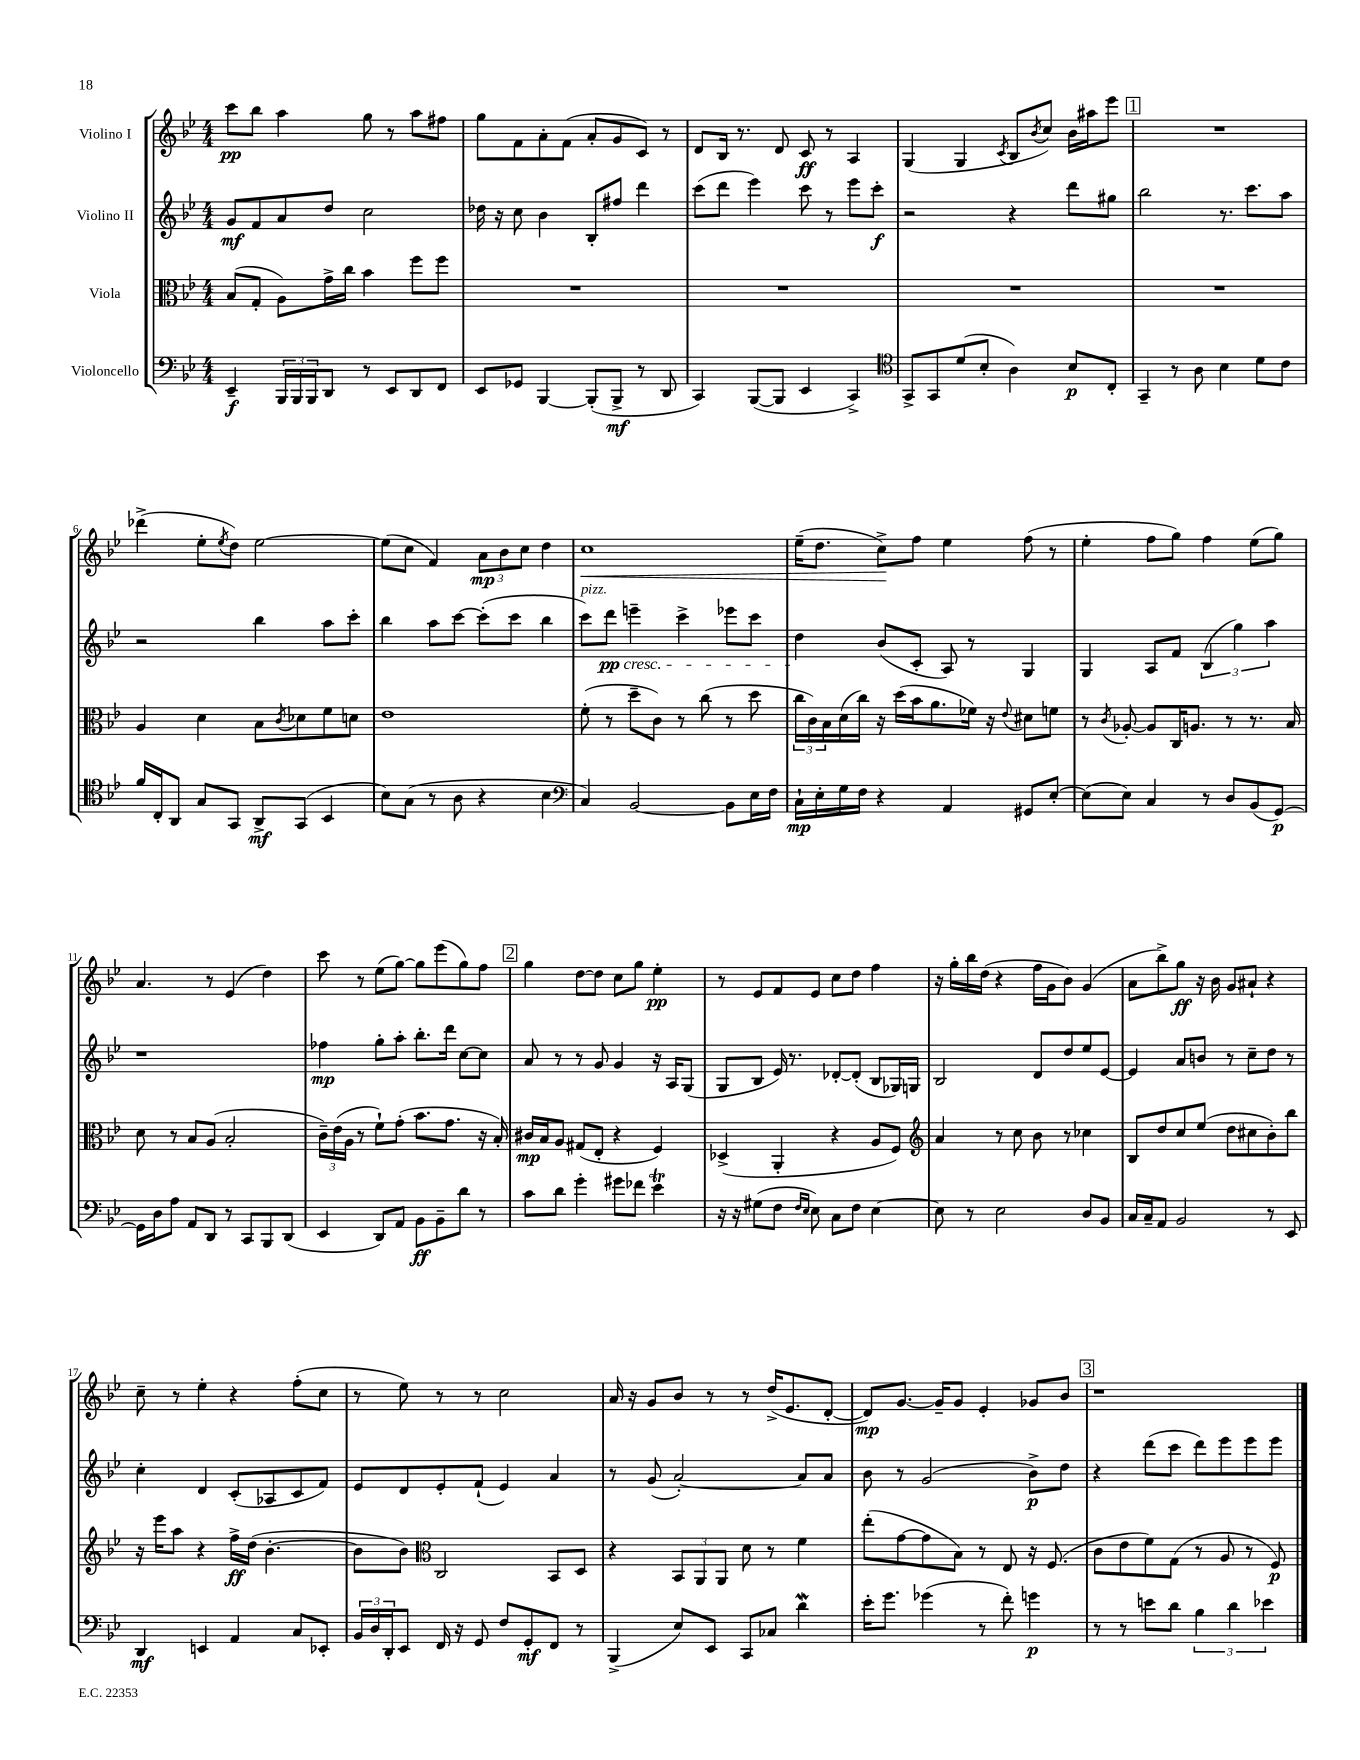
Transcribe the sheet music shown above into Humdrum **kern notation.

**kern	**dynam	**kern	**dynam	**kern	**dynam	**kern	**dynam
*part4	*part4	*part3	*part3	*part2	*part2	*part1	*part1
*staff4	*staff4	*staff3	*staff3	*staff2	*staff2	*staff1	*staff1
*I"Violoncello	*	*I"Viola	*	*I"Violino II	*	*I"Violino I	*
*clefF4	*	*clefC3	*	*clefG2	*	*clefG2	*
*k[b-e-]	*	*k[b-e-]	*	*k[b-e-]	*	*k[b-e-]	*
*M4/4	*	*M4/4	*	*M4/4	*	*M4/4	*
=1	=1	=1	=1	=1	=1	=1	=1
4EE-~/	f	(8B-/L	.	8g/L	mf	8ccc\L	pp
.	.	8G'/J	.	8f/	.	8bb-\J	.
24BBB-/LL	.	8A\L)	.	8a/	.	4aa\	.
24BBB-/	.	.	.	.	.	.	.
24BBB-/J	.	.	.	.	.	.	.
8DD/J	.	16g^\L	.	8dd/J	.	.	.
.	.	16cc\JJ	.	.	.	.	.
8r	.	4b-\	.	2cc\	.	8gg\	.
8EE-/L	.	.	.	.	.	8r	.
8DD/	.	8ff\L	.	.	.	8aa\L	.
8FF/J	.	8ff\J	.	.	.	8ff#X\J	.
=2	=2	=2	=2	=2	=2	=2	=2
8EE-/L	.	1r	.	16dd-X\	.	8gg\L	.
.	.	.	.	16r	.	.	.
8GG-X/J	.	.	.	8cc\	.	8f\	.
[4BBB-/	.	.	.	4b-\	.	8a'\	.
.	.	.	.	.	.	(8f\J	.
(8BBB-'/L]	.	.	.	8B-'/L	.	8a'/L	.
8BBB-^/J	mf	.	.	8ff#X/J	.	8g/	.
8r	.	.	.	4ddd\	.	8c/J)	.
8DD/	.	.	.	.	.	8r	.
=3	=3	=3	=3	=3	=3	=3	=3
4CC/)	.	1r	.	(8ccc\L	.	8d/L	.
.	.	.	.	8ddd\J	.	16B-/Jk	.
.	.	.	.	.	.	8.r	.
([8BBB-/L	.	.	.	4eee-\)	.	.	.
8BBB-/J]	.	.	.	.	.	8d/	.
4EE-/	.	.	.	8ccc\	.	8c/	ff
.	.	.	.	8r	.	8r	.
4CC^/)	.	.	.	8eee-\L	.	4A/	.
.	.	.	.	8ccc'\J	f	.	.
=4	=4	=4	=4	=4	=4	=4	=4
*clefC4	*	*	*	*	*	*	*
8GG^/L	.	1r	.	2r	.	(4G/	.
8GG/	.	.	.	.	.	.	.
(8d/	.	.	.	.	.	4G/	.
8B-'/J	.	.	.	.	.	.	.
.	.	.	.	.	.	8qc/	.
4A\)	.	.	.	4r	.	8B-/L	.
.	.	.	.	.	.	8qb-/	.
.	.	.	.	.	.	8cc/J)	.
8B-/L	p	.	.	8ddd\L	.	16b-\LL	.
.	.	.	.	.	.	16aa#X\J	.
8C'/J	.	.	.	8gg#X\J	.	8eee-\J	.
!!LO:REH:place=s1:t=1
=5	=5	=5	=5	=5	=5	=5	=5
4GG~/	.	1r	.	2bb-\	.	1r	.
8r	.	.	.	.	.	.	.
8A\	.	.	.	.	.	.	.
4B-\	.	.	.	8.r	.	.	.
.	.	.	.	8.ccc\L	.	.	.
8d\L	.	.	.	.	.	.	.
8c\J	.	.	.	8aa\J	.	.	.
!!LO:LB:g=z
=6	=6	=6	=6	=6	=6	=6	=6
16f/LL	.	4A/	.	2r	.	(4ddd-X^\	.
16C'/J	.	.	.	.	.	.	.
8AA/J	.	.	.	.	.	.	.
8G/L	.	4d\	.	.	.	8ee-'\L	.
.	.	.	.	.	.	8qee-/	.
8GG/J	.	.	.	.	.	8dd\J)	.
8AA^/L	mf	8B-\L	.	4bb-\	.	[2ee-\	.
.	.	8qc/	.	.	.	.	.
(8GG/J	.	8d-X\	.	.	.	.	.
4BB-/	.	8f\	.	8aa\L	.	.	.
.	.	8dn\J	.	8ccc'\J	.	.	.
=7	=7	=7	=7	=7	=7	=7	=7
8B-\L)	.	1e-	.	4bb-\	.	(8ee-\L]	.
(8G\J	.	.	.	.	.	8cc\J	.
8r	.	.	.	8aa\L	.	4f/)	.
8A\	.	.	.	[8ccc\J	.	.	.
4r	.	.	.	(8ccc'\L]	.	12a\L	mp
.	.	.	.	.	.	12b-\	.
.	.	.	.	8ccc\J	.	.	.
.	.	.	.	.	.	12cc\J	.
4B-\	.	.	.	4bb-\	.	4dd\	.
=8	=8	=8	=8	=8	=8	=8	=8
*clefF4	*	*	*	*	*	*	*
!	!	!	!	!LO:TX:a:i:t=pizz.	!	!	!
!	!	!	!	!	!	!	!LO:HP:b
4C/)	.	(8f'\	.	8ccc\L)	.	1cc	<
!	!	!	!	!LO:TX:b:i:t=cresc.	!	!	!
.	.	8r	.	8ddd\J	pp	.	.
[2BB-/	.	8dd~\L	.	4eeen~\	.	.	.
.	.	8c\J)	.	.	.	.	.
.	.	8r	.	4ccc^\	.	.	.
.	.	(8cc\	.	.	.	.	.
8BB-\L]	.	8r	.	8eee-X\L	.	.	.
16E-\L	.	8dd\	.	8ccc\J	.	.	.
16F\JJ	.	.	.	.	.	.	.
=9	=9	=9	=9	=9	=9	=9	=9
16C`\LL	mp	24cc\LL	.	4dd\	.	(16ee-~\KL	.
.	.	24c\)	.	.	.	.	.
16E-'\	.	.	.	.	.	8.dd\J	.
.	.	24B-\	.	.	.	.	.
16G\	.	(16d\	.	.	.	.	.
16F\JJ	.	16cc\JJ)	.	.	.	.	.
4r	.	16r	.	(8b-/L	.	8cc^\L)	.
.	.	(16dd\LL	.	.	.	.	.
.	.	16b-\J	.	8c'/J	.	8ff\J	[
.	.	8.a\	.	.	.	.	.
4AA/	.	.	.	8A/)	.	4ee-\	.
.	.	16f-X\Jk)	.	8r	.	.	.
.	.	16r	.	.	.	.	.
.	.	8qqe-/	.	.	.	.	.
8GG#X/L	.	8d#X\L	.	4G/	.	(8ff\	.
[8E-'/J	.	8fn\J	.	.	.	8r	.
=10	=10	=10	=10	=10	=10	=10	=10
(8E-\L]	.	8r	.	4G/	.	4ee-'\	.
.	.	8qc/	.	.	.	.	.
8E-\J)	.	[8A-X'/	.	.	.	.	.
4C/	.	8A-/L]	.	8A/L	.	8ff\L	.
.	.	16C/K	.	8f/J	.	8gg\J)	.
.	.	8.An/J	.	.	.	.	.
8r	.	.	.	(6B-/	.	4ff\	.
8D/L	.	8r	.	.	.	.	.
.	.	.	.	6gg\)	.	.	.
(8BB-/	.	8.r	.	.	.	(8ee-\L	.
.	.	.	.	6aa\	.	.	.
[8GG/J)	p	.	.	.	.	8gg\J)	.
.	.	16B-/	.	.	.	.	.
!!LO:LB:g=z
=11	=11	=11	=11	=11	=11	=11	=11
16GG\LL]	.	8d\	.	1r	.	4.a/	.
16D\J	.	.	.	.	.	.	.
8A\J	.	8r	.	.	.	.	.
8AA/L	.	8B-/L	.	.	.	.	.
8DD/J	.	(8A/J	.	.	.	8r	.
8r	.	2B-'/	.	.	.	(4e-/	.
8CC/L	.	.	.	.	.	.	.
8BBB-/	.	.	.	.	.	4dd\)	.
(8DD/J	.	.	.	.	.	.	.
=12	=12	=12	=12	=12	=12	=12	=12
4EE-/	.	24c~\LL)	.	4ff-X\	mp	8ccc\	.
.	.	(24e-\	.	.	.	.	.
.	.	24A\JJ	.	.	.	.	.
.	.	8r	.	.	.	8r	.
8DD/L)	.	8f`\L)	.	8gg'\L	.	(8ee-\L	.
8AA/J	.	(8g'\J	.	8aa'\J	.	[8gg\J)	.
8BB-\L	ff	8.b-\L	.	8.bb-'\L	.	8gg\L]	.
8BB-~\	.	.	.	.	.	(8eee-\	.
.	.	8.g\J	.	16ddd\Jk	.	.	.
8d\J	.	.	.	[8cc\L	.	8gg\)	.
8r	.	16r	.	8cc\J]	.	8ff\J	.
.	.	16B-'/)	.	.	.	.	.
!!LO:REH:place=s1:t=2
=13	=13	=13	=13	=13	=13	=13	=13
8c\L	.	16c#X/LL	mp	8a/	.	4gg\	.
.	.	16B-/J	.	.	.	.	.
8d\J	.	8A/J	.	8r	.	.	.
4g'\	.	(8G#X/L	.	8r	.	[8dd\L	.
.	.	8E-'/J	.	8g/	.	8dd\J]	.
8g#X\L	.	4r	.	4g/	.	8cc\L	.
8f-X\J	.	.	.	.	.	8gg\J	.
4e-T\	.	4F/)	.	16r	.	4ee-'\	pp
.	.	.	.	16A/KL	.	.	.
.	.	.	.	(8G/J	.	.	.
=14	=14	=14	=14	=14	=14	=14	=14
16r	.	(4D-X^/	.	8G/L	.	8r	.
16r	.	.	.	.	.	.	.
(8G#X\L	.	.	.	8B-/J	.	8e-/L	.
8F\J	.	4AA'/	.	16e-/)	.	8f/	.
.	.	.	.	8.r	.	.	.
16qqF/LL	.	.	.	.	.	.	.
16qqE-/JJ	.	.	.	.	.	.	.
8E-\)	.	.	.	.	.	8e-/J	.
8C\L	.	4r	.	[8d-X'/L	.	8cc\L	.
8F\J	.	.	.	(8d-'/J]	.	8dd\J	.
[4E-\	.	8A/L	.	8B-/L	.	4ff\	.
.	.	8F/J)	.	16G-X/L)	.	.	.
.	.	.	.	16Gn/JJ	.	.	.
=15	=15	=15	=15	=15	=15	=15	=15
*	*	*clefG2	*	*	*	*	*
8E-\]	.	4a/	.	2B-/	.	16r	.
.	.	.	.	.	.	16gg'\LL	.
8r	.	.	.	.	.	16bb-\	.
.	.	.	.	.	.	(16dd\JJ	.
2E-\	.	8r	.	.	.	4r	.
.	.	8cc\	.	.	.	.	.
.	.	8b-\	.	8d/L	.	16ff\LL	.
.	.	.	.	.	.	16g\J	.
.	.	8r	.	8dd/	.	8b-\J)	.
8D/L	.	4cc-X\	.	8ee-/	.	(4g/	.
8BB-/J	.	.	.	[8e-/J	.	.	.
=16	=16	=16	=16	=16	=16	=16	=16
16C/LL	.	8B-/L	.	4e-/]	.	8a\L	.
16C~/J	.	.	.	.	.	.	.
8AA/J	.	8dd/	.	.	.	8bb-^\)	.
2BB-/	.	8cc/	.	8a/L	.	8gg\J	ff
.	.	(8ee-/J	.	8bn/J	.	16r	.
.	.	.	.	.	.	16b-\	.
.	.	8dd\L	.	8r	.	8g/L	.
.	.	8cc#X\	.	8cc~\L	.	8a#X`/J	.
8r	.	8b-'\)	.	8dd\J	.	4r	.
8EE-/	.	8bb-\J	.	8r	.	.	.
!!LO:LB:g=z
=17	=17	=17	=17	=17	=17	=17	=17
4DD/	mf	16r	.	4cc'\	.	8cc~\	.
.	.	16eee-\KL	.	.	.	.	.
.	.	8aa\J	.	.	.	8r	.
4EEn/	.	4r	.	4d/	.	4ee-'\	.
4AA/	.	16ff^\LL	ff	(8c'/L	.	4r	.
.	.	(16dd\JJ	.	.	.	.	.
.	.	[4.b-'\	.	8A-X/	.	.	.
8C/L	.	.	.	8c/	.	(8ff'\L	.
8EE-X'/J	.	.	.	8f/J)	.	8cc\J	.
=18	=18	=18	=18	=18	=18	=18	=18
24BB-/LL	.	8b-\L]	.	8e-/L	.	8r	.
24D/	.	.	.	.	.	.	.
24DD'/J	.	.	.	.	.	.	.
8EE-/J	.	8b-\J)	.	8d/	.	8ee-\)	.
*	*	*clefC3	*	*	*	*	*
16FF/	.	2C/	.	8e-'/	.	8r	.
16r	.	.	.	.	.	.	.
8GG/	.	.	.	(8f`/J	.	8r	.
8F/L	.	.	.	4e-/)	.	2cc\	.
8GG'/	mf	.	.	.	.	.	.
8FF/J	.	8BB-/L	.	4a/	.	.	.
8r	.	8D/J	.	.	.	.	.
=19	=19	=19	=19	=19	=19	=19	=19
(4BBB-^/	.	4r	.	8r	.	16a/	.
.	.	.	.	.	.	16r	.
.	.	.	.	(8g/	.	8g/L	.
8E-/L)	.	12BB-/L	.	[2a'/)	.	8b-/J	.
.	.	12AA/	.	.	.	.	.
8EE-/J	.	.	.	.	.	8r	.
.	.	12AA/J	.	.	.	.	.
8CC/L	.	8d\	.	.	.	8r	.
8C-X/J	.	8r	.	.	.	(16dd^/KL	.
.	.	.	.	.	.	8.e-/	.
4dW\	.	4f\	.	8a/L]	.	.	.
.	.	.	.	8a/J	.	[8d'/J	.
=20	=20	=20	=20	=20	=20	=20	=20
16e-'\KL	.	(8ee-'\L	.	8b-\	.	8d/L])	mp
8.g\J	.	.	.	.	.	.	.
.	.	[8g\	.	8r	.	[8.g/J	.
(4g-X\	.	8g\]	.	(2g/	.	.	.
.	.	.	.	.	.	16g~/KL]	.
.	.	8B-\J)	.	.	.	8g/J	.
8r	.	8r	.	.	.	4e-'/	.
8f'\)	.	8E-/	.	.	.	.	.
4gn\	p	16r	.	8b-^\L)	p	8g-X/L	.
.	.	(8.F/	.	.	.	.	.
.	.	.	.	8dd\J	.	8b-/J	.
!!LO:REH:place=s1:t=3
=21	=21	=21	=21	=21	=21	=21	=21
8r	.	8c\L	.	4r	.	1r	.
8r	.	8e-\	.	.	.	.	.
8en\L	.	8f\)	.	(8ddd\L	.	.	.
8d\J	.	(8G\J	.	8ccc\J	.	.	.
6B-\	.	8r	.	8ddd\L)	.	.	.
.	.	8A/	.	8eee-\	.	.	.
6d\	.	.	.	.	.	.	.
.	.	8r	.	8eee-\	.	.	.
6e-X\	.	.	.	.	.	.	.
.	.	8F/)	p	8eee-\J	.	.	.
==	==	==	==	==	==	==	==
*-	*-	*-	*-	*-	*-	*-	*-
